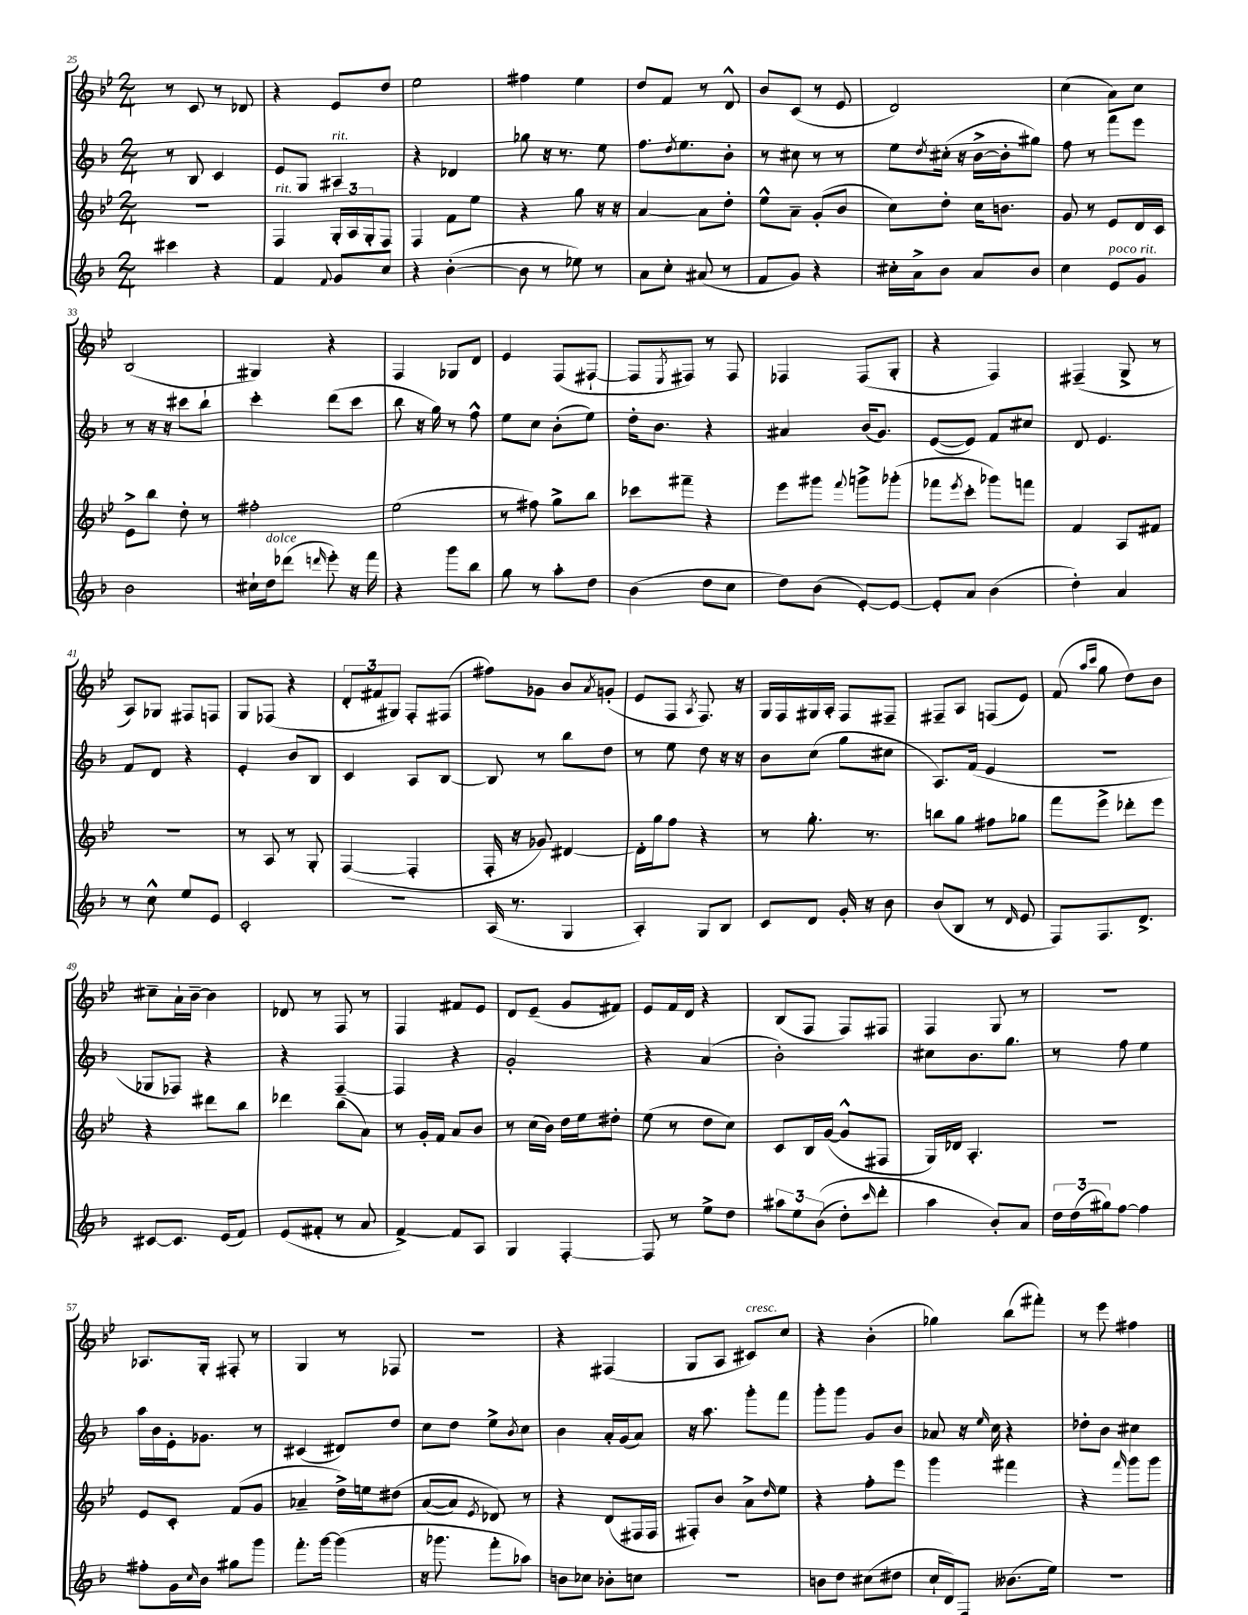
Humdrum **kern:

**kern	**kern	**kern	**kern
*staff4	*staff3	*staff2	*staff1
*clefG2	*clefG2	*clefG2	*clefG2
*k[b-]	*k[b-e-]	*k[b-]	*k[b-e-]
*M2/4	*M2/4	*M2/4	*M2/4
4ccc#\	2r	8r	8r
.	.	8B-/	8c/
4r	.	4c/	8r
.	.	.	8d-/
=	=	=	=
4f/	4F/	8e/L	4r
.	.	8G/J	.
8qqf/	.	.	.
8g/L	24G'/LL	4A#/	8e-/L
.	24A/	.	.
.	24G'/J	.	.
8cc/J	8F/J	.	8dd/J
=	=	=	=
4r	4F/	4r	2ee-\
([4b-'\	8f\L	4d-/	.
.	8ee-\J	.	.
=	=	=	=
8b-\]	4r	8gg-\	4ff#\
8r	.	16r	.
.	.	8.r	.
8ee-\)	8gg\	.	4ee-\
8r	16r	8ee\	.
.	16r	.	.
=	=	=	=
8a\L	[4a/	8.ff\L	8dd/L
8cc'\J	.	.	8f/J
.	.	8qdd/	.
.	.	8.ee\	.
(8a#/	8a\]L	.	8r
8r	8dd'\J	8b-'\J	8d^^/
=	=	=	=
8f/L	8ee-^^\L	8r	8b-/L
8g/J)	8a~\J	8cc#\	(8c/J
4r	(8g'/L	8r	8r
.	8b-/J	8r	8e-/
=	=	=	=
16cc#'\LL	8cc\L)	8ee\L	2d/)
16a^\J	.	.	.
.	.	8qdd/	.
8b-\J	8dd'\J	(16cc#'\Jk	.
.	.	16r	.
8a/L	16cc\LK	[16b-^\LL	.
.	8.b\J	16b-'\]J	.
8b-/J	.	8gg#\J)	.
=	=	=	=
4cc\	8g/	8ff\	(4cc\
.	8r	8r	.
8e/L	8e-/L	8fff\L	8a\L)
8g/J	16d/L	8eee\J	8cc\J
.	16c/JJ	.	.
=	=	=	=
2b-\	8e-^\L	8r	(2B-/
.	8bb-\J	16r	.
.	.	16r	.
.	8dd'\	8ccc#\L	.
.	8r	8bb-`\J	.
=	=	=	=
16cc#`\LL	2ff#'\	4ccc'\	4G#/)
16dd\J	.	.	.
(8ddd-\J	.	.	.
16qqddd/	.	.	.
8eee'\)	.	(8ddd\L	4r
16r	.	8ccc\J	.
16fff\	.	.	.
=	=	=	=
4r	(2ee-\	8bb-\	4F/
.	.	16r	.
.	.	16gg\)	.
8ggg\L	.	8r	8G-/L
8bb-\J	.	8ff^^\	8d/J
=	=	=	=
8gg\	8r	8ee\L	4e-/
8r	8ff#\)	8cc\J	.
8aa'\L	8gg^\L	(8b-'\L	(8F/L
8dd\J	8bb-\J	8ee\J)	[8F#`/J
=	=	=	=
(4b-\	8ccc-\L	16dd'\LK	8F#/]L
.	.	8.b-\J	.
.	.	.	8qE-/
.	8fff#~\J	.	8F#/J)
8dd\L	4r	4r	8r
8cc\J	.	.	8F#/
=	=	=	=
8dd\L)	8eee-\L	4a#/	4F-/
(8b-\J	8ggg#\J	.	.
.	8qqfff/	.	.
[8e'/L)	8ggg^\L	(16b-/LK	(8F-/L
.	.	8.g/J)	.
8e/_J	(8ggg-'\J	.	8G'/J
=	=	=	=
8e'/]L	8fff-\L	([8e/L	4r
.	8qeee-/	.	.
8a/J	8ccc'\J	8e/]J)	.
(4b-\	8ggg-\L)	8f/L	4F/)
.	8fff\J	8cc#/J	.
=	=	=	=
4dd'\)	4f/	8d/	(4F#~/
.	.	4.e/	.
4a/	8A/L	.	8G^/
.	8f#/J	.	8r
=	=	=	=
8r	2r	8f/L	8A/L)
8cc^^\	.	8d/J	8G-/J
8ee/L	.	4r	8F#/L
8e/J	.	.	8F/J
=	=	=	=
2c'/	8r	4e'/	8G/L
.	8A/	.	(8F-/J
.	8r	8b-/L	4r
.	8G'/	8B-/J	.
=	=	=	=
2r	([4F/	4c/	12d'/L
.	.	.	12f#/
.	.	.	12G#/J)
.	4F'/]	8A/L	8F'/L
.	.	[8B-/J	(8F#/J
=	=	=	=
(16A/	16F'/	8B-/]	8ff#\L)
8.r	16r	.	.
.	8g-/)	8r	8g-\J
4G/	[4d#/	8bb-\L	8b-/L
.	.	.	8qa/
.	.	8dd\J	(8g'/J
=	=	=	=
4A'/)	16d#'\]LL	8r	8e-/L
.	16gg\J	.	.
.	8ff\J	8ee\	8F/J
.	.	.	8qA/
8G/L	4r	8dd\	8.F/)
8B-/J	.	16r	.
.	.	16r	16r
=	=	=	=
8c/L	8r	8b-\L	16G/LL
.	.	.	16F/
8d/J	8.gg'\	(8cc\J	16G#/
.	.	.	16A'/JJ
16g'/	.	8gg\L	8F/L
16r	8.r	.	.
8b-\	.	8cc#\J	8F#~/J
=	=	=	=
(8b-/L	8bb\L	8.A/L)	8F#~/L
8B-/J	8gg\J	.	8A/J
.	.	(16f/Jk	.
8r	8ff#\L	4e/	(8F/L
16qqd/	.	.	.
8e/	8gg-\J	.	8e-/J)
=	=	=	=
8F/L)	8fff\L	2r	(8f/
.	.	.	16qqaa/LL
.	.	.	16qqccc/JJ
8.F/	8eee-^\J	.	8gg\
.	8ddd-'\L	.	8dd\L)
8.d^/J	.	.	.
.	8eee-\J	.	8b-\J
=	=	=	=
[8c#/L	4r	8G-/L	8cc#~\L
8.c#/]J	.	8F-/J)	16a`\L
.	.	.	[16b-~\JJ
.	8ddd#\L	4r	4b-\]
(16e/LK	.	.	.
8f/J)	8bb-\J	.	.
=	=	=	=
(8e/L	4ddd-\	4r	8d-/
8f#'/J	.	.	8r
8r	(8bb-\L	[4F~/	8F/
8a/	8a\J)	.	8r
=	=	=	=
[4f^/)	8r	4F/]	4F/
.	16g'/LL	.	.
.	16f/JJ	.	.
8f/]L	8a/L	4r	8f#/L
8A/J	8b-/J	.	8e-/J
=	=	=	=
4G/	8r	2g'/	8d/L
.	(16cc\LL	.	(8e-~/J
.	16b-\JJ)	.	.
[4F'/	16dd\LL	.	8g/L
.	16ee-\J	.	.
.	8dd#'\J	.	8f#/J)
=	=	=	=
8F/]	(8ee-\	4r	8e-/L
8r	8r	.	16f/L
.	.	.	16d/JJ
8ee^\L	8dd\L	(4a/	4r
8dd\J	8cc\J)	.	.
=	=	=	=
12aa#\L	8c/L	2b-'\)	(8B-/L
12ee\	.	.	.
.	16B-/L	.	8F/J
&((12b-\J	.	.	.
.	([16g/JJ	.	.
8dd'\L)	8g^^/]L	.	8F/L)
16qqccc/	.	.	.
8ddd'\J	8F#/J	.	8F#/J
=	=	=	=
4aa\	16G/LL)	8cc#\L	4F/
.	16d-/JJ	.	.
.	4.A'/	8.b-\	.
8b-'/L&)	.	.	8G/
.	.	8.gg\J	.
8a/J	.	.	8r
=	=	=	=
24dd\LL	2r	8r	2r
(24dd\	.	.	.
24gg#\J)	.	.	.
[8ff\J	.	8ff\	.
4ff\]	.	4ee\	.
=	=	=	=
8ff#'\L	8e-/L	16aa\LL	8.A-/L
.	.	16b-\	.
16g\L	8c'/J	16e'\J	.
16qqcc/	.	.	.
16b-\JJ	.	8.g-\J	16G'/Jk
8gg#\L	(8f/L	.	8F#'/
8ggg\J	8g/J	8r	8r
=	=	=	=
8.fff'\L	4a-~/	(4c#/	4G/
[16ggg\Jk	.	.	.
(4ggg\]	16dd^\LL)	8d#/L)	8r
.	16ee\J	.	.
.	&(8dd#\J	8dd/J	8F-/
=	=	=	=
16r	([8a/L	8cc\L	2r
8.ggg-\	.	.	.
.	8a/]J)	8dd\J	.
.	8qe-/	.	.
8fff'\L	8d-/&)	8ee^\L	.
.	.	8qb-/	.
8aa-\J)	8r	8cc\J	.
=	=	=	=
8b\L	4r	4b-\	4r
8cc-\J	.	.	.
8b-'\L	(8d/L	16a'/LL	(4F#/
.	.	(16g/J	.
8cc\J	16F#/L	8a/J)	.
.	16F#/JJ	.	.
=	=	=	=
2r	8F#'/L)	16r	8G/L
.	.	8.aa\	.
.	8b-/J	.	8A/J
.	8a^\L	8ggg'\L	8c#/L)
.	16qqdd/	.	.
.	8ee-\J	8fff\J	8cc/J
=	=	=	=
8b\L	4r	8ggg'\L	4r
8dd\J	.	8ggg\J	.
(8cc#\L	8ff'\L	8g/L	(4b-'\
8dd#\J	8eee-\J	8b-/J	.
=	=	=	=
16cc`/LL	4ggg\	8a-/	4gg-\)
16d/J)	.	.	.
8F/J	.	16r	.
.	.	16qqee/	.
.	.	16cc\	.
(8.b--\L	4fff#\	4r	(8bb-\L
.	.	.	8fff#'\J)
16ee\Jk)	.	.	.
=	=	=	=
2r	4r	8dd-'\L	8r
.	.	8b-\J	8eee-\
.	16qqfff/	.	.
.	8ggg\L	4cc#\	4ff#\
.	8ggg\J	.	.
==	==	==	==
*-	*-	*-	*-
